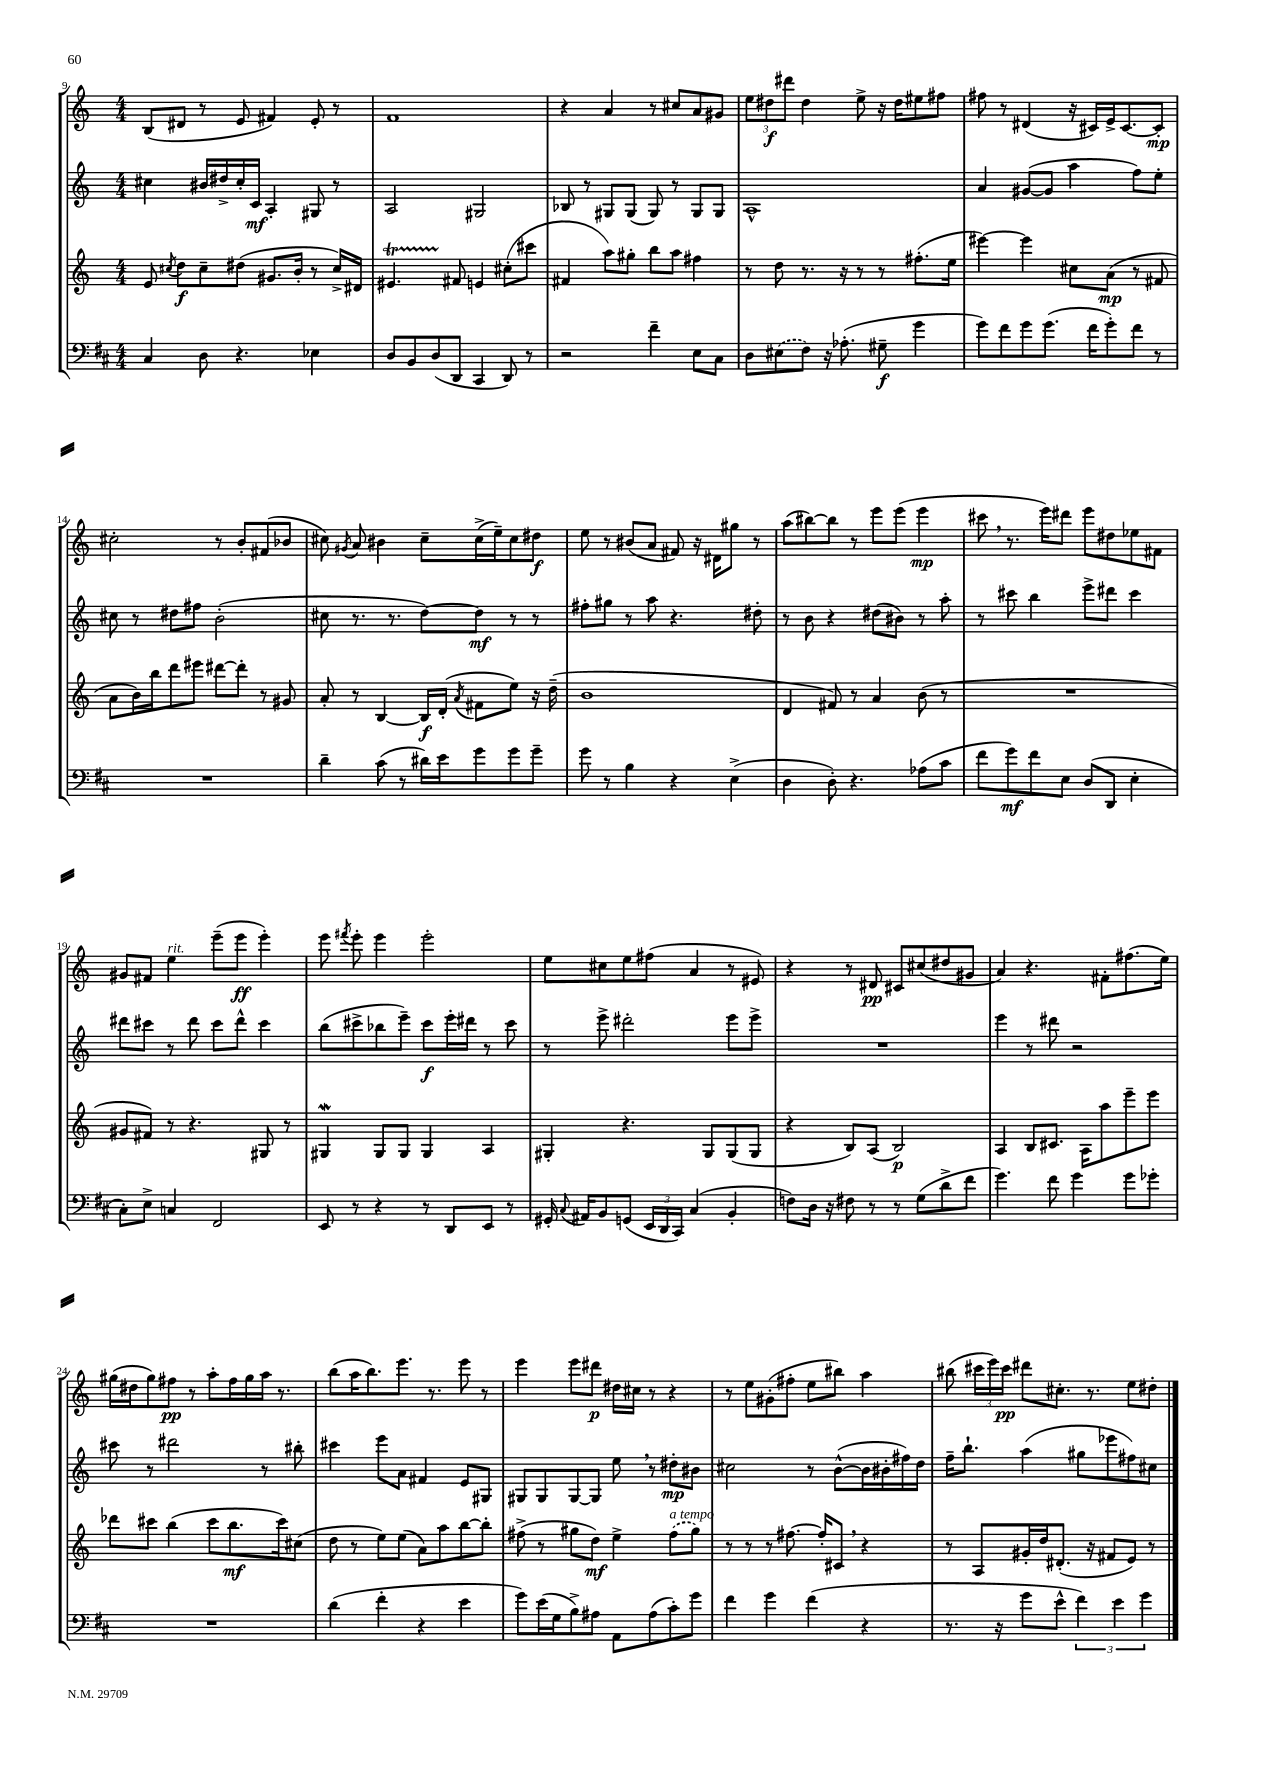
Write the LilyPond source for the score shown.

<<
\new StaffGroup <<
\new Staff = "s0" {
    \clef treble \key c \major \numericTimeSignature \time 4/4
    \autoBeamOff b8[( dis'8] r8 e'8 fis'4) e'8-. r8 |
    f'1 |
    r4 a'4 r8 cis''8[ a'8 gis'8] |
    \tuplet 3/2 { e''8[ dis''8\f dis'''8] } dis''4 e''8-> r16 dis''16[ eis''8 fis''8] |
    fis''8 r8 dis'4( r16 cis'16[) e'16-> cis'8.~ cis'8]-.\mp |
    cis''2-. r8 b'8[-. fis'8( bes'8] |
    cis''8) \acciaccatura { gis'8 } a'8 bis'4 cis''8[-- cis''16->( e''16--) cis''8 dis''8]\f |
    e''8 r8 bis'8[( a'8] fis'8) r16 dis'16[ gis''8] r8 |
    a''8[( bis''8~) bis''8] r8 e'''8[ e'''8]( e'''4\mp |
    cis'''8 \breathe r8. e'''16[) dis'''8] e'''8[ dis''8 ees''8 fis'8] |
    gis'8[ fis'8] e''4^\markup { \italic "rit." } e'''8[--( e'''8]\ff e'''4-.) |
    e'''8 \acciaccatura { fis'''8 } e'''8-. e'''4 e'''2-. |
    e''8[ cis''8 e''8 fis''8]( a'4 r8 eis'8) |
    r4 r8 dis'8\pp cis'8[ cis''8( dis''8 gis'8] |
    a'4) r4. fis'8[-. fis''8.( e''16]) |
    gis''16[( dis''16 gis''8) fis''8]\pp r8 a''8[-. fis''16 gis''16 a''16] r8. |
    b''8[( a''16 b''8.) e'''8.] r8. e'''8 r8 |
    e'''4 e'''8[ dis'''8]\p dis''16[ cis''16] r8 r4 |
    r8 e''8[ gis'8-.( fis''8]-. e''8[ bis''8]) a''4 |
    bis''8( \tuplet 3/2 { cis'''16[ e'''16) cis'''16]\pp } dis'''8[ cis''8.]-. r8. e''8[ dis''8]-. \bar "|." |
}
\new Staff = "s1" {
    \clef treble \key c \major \numericTimeSignature \time 4/4
    \autoBeamOff cis''4 bis'16[ dis''16-> cis''16-. c'16]\mf a4-. gis8 r8 |
    a2 gis2 |
    bes8 r8 gis8[ gis8]( gis8) r8 gis8[ gis8] |
    a1-^ |
    a'4 gis'8[~( gis'8] a''4 f''8[) e''8]-. |
    cis''8 r8 dis''8[ fis''8] b'2-.( |
    cis''8 r8. r8. d''8[~) d''8]\mf r8 r8 |
    fis''8[-. gis''8] r8 a''8 r4. dis''8-. |
    r8 b'8 r4 dis''8[( bis'8]) r8 a''8-. |
    r8 cis'''8 b''4 e'''8[-> dis'''8] cis'''4 |
    dis'''8[ cis'''8] r8 dis'''8 cis'''8[ dis'''8]-^ cis'''4 |
    b''8[( cis'''8-> bes''8 e'''8]--) cis'''8[\f e'''16-. dis'''16] r8 cis'''8 |
    r8 e'''8-> dis'''2-. e'''8[ e'''8]-> |
    R1 |
    e'''4 r8 dis'''8 r2 |
    cis'''8 r8 dis'''2 r8 bis''8-. |
    cis'''4 e'''8[ a'8] fis'4 e'8[ gis8] |
    gis8[ gis8 gis8~ gis8] e''8 \breathe r8 dis''8[-.\mp bis'8] |
    cis''2 r8 b'8[~-^( b'16 bis'16-. fis''16) d''16] |
    f''16[-- b''8.]-! a''4( gis''8[ ees'''8 fis''8) cis''8] \bar "|." |
}
\new Staff = "s2" {
    \clef treble \key c \major \numericTimeSignature \time 4/4
    \autoBeamOff e'8 \acciaccatura { cis''8 } d''8[\f cis''8-- dis''8]( gis'8.[ b'16]-. r8 cis''16[->) dis'16] |
    eis'4.\startTrillSpan fis'8\stopTrillSpan e'4 cis''8[-.( cis'''8] |
    fis'4 a''8[) gis''8]-. b''8[ a''8] fis''4 |
    r8 d''8 r8. r16 r8 r8 fis''8.[-.( e''16] |
    eis'''4~) eis'''4 cis''8[ a'8]\mp( r8 fis'8 |
    a'8[ b'16) b''16 d'''8 eis'''8] dis'''8[~ dis'''8]-. r8 gis'8 |
    a'8-. r8 b4~ b16[\f d'16]-.( \acciaccatura { a'8 } fis'8[ e''8]) r16 d''16--( |
    b'1 |
    d'4 fis'8) r8 a'4 b'8( r8 |
    R1 |
    gis'8[ fis'8]) r8 r4. gis8 r8 |
    gis4\mordent gis8[ gis8] gis4 a4 |
    gis4-. r4. gis8[ gis8( gis8] |
    r4 b8[) a8]( b2\p) |
    a4 b8[ cis'8.] a16[ a''8 e'''8-- e'''8] |
    des'''8[ cis'''8] b''4( cis'''8[ b''8.\mf cis'''16) cis''8]( |
    d''8 r8 e''8[) e''8]( a'8[) a''8 b''8~ b''8]-. |
    fis''8->( r8 gis''8[ d''8]\mf) e''4-> \once \slurDashed fis''8[^\markup { \italic "a tempo" }( gis''8]) |
    r8 r8 r8 fis''8.~ fis''16[-. cis'8] \breathe r4 |
    r8 a8[ gis'16-. d''16 dis'8.]-.( r16 fis'8[ e'8]) r8 \bar "|." |
}
\new Staff = "s3" {
    \clef bass \key d \major \numericTimeSignature \time 4/4
    \autoBeamOff cis4 d8 r4. ees4 |
    d8[ b,8 d8( d,8] cis,4 d,8) r8 |
    r2 fis'4-- e8[ cis8] |
    d8[ \once \slurDashed eis8( fis8]) r16 aes8.-.( gis8--\f g'4 |
    g'8[) fis'8 g'8 g'8.]( fis'16[ g'8-.) fis'8] r8 |
    R1 |
    d'4-- cis'8( r8 dis'16[) e'16 g'8 g'8 g'8]-- |
    g'8 r8 b4 r4 e4->( |
    d4 d8-.) r4. aes8[( cis'8] |
    fis'8[ g'8\mf) fis'8 e8] d8[( d,8] e4-. |
    cis8[-.) e8]-> c4 fis,2 |
    e,8 r8 r4 r8 d,8[ e,8] r8 |
    gis,16-. \appoggiatura { cis8 } ais,16[ b,8 g,8]( \tuplet 3/2 { e,16[ d,16 cis,16]) } cis4( b,4-. |
    f8[) d16] r16 fis8 r8 r8 g8[( d'8-> fis'8] |
    g'4.) fis'8 g'4 g'8[ ges'8]-. |
    R1 |
    d'4( fis'4-. r4 e'4 |
    g'8[) e'16( g16 b8->) ais8] a,8[ ais8( cis'8-.) g'8] |
    fis'4 g'4 fis'4( r4 |
    r8. r16 g'8[ e'8]-^ \tuplet 3/2 { fis'4) e'4 g'4 } \bar "|." |
}
>>
>>
\layout { \context { \Score currentBarNumber = #9 } }
